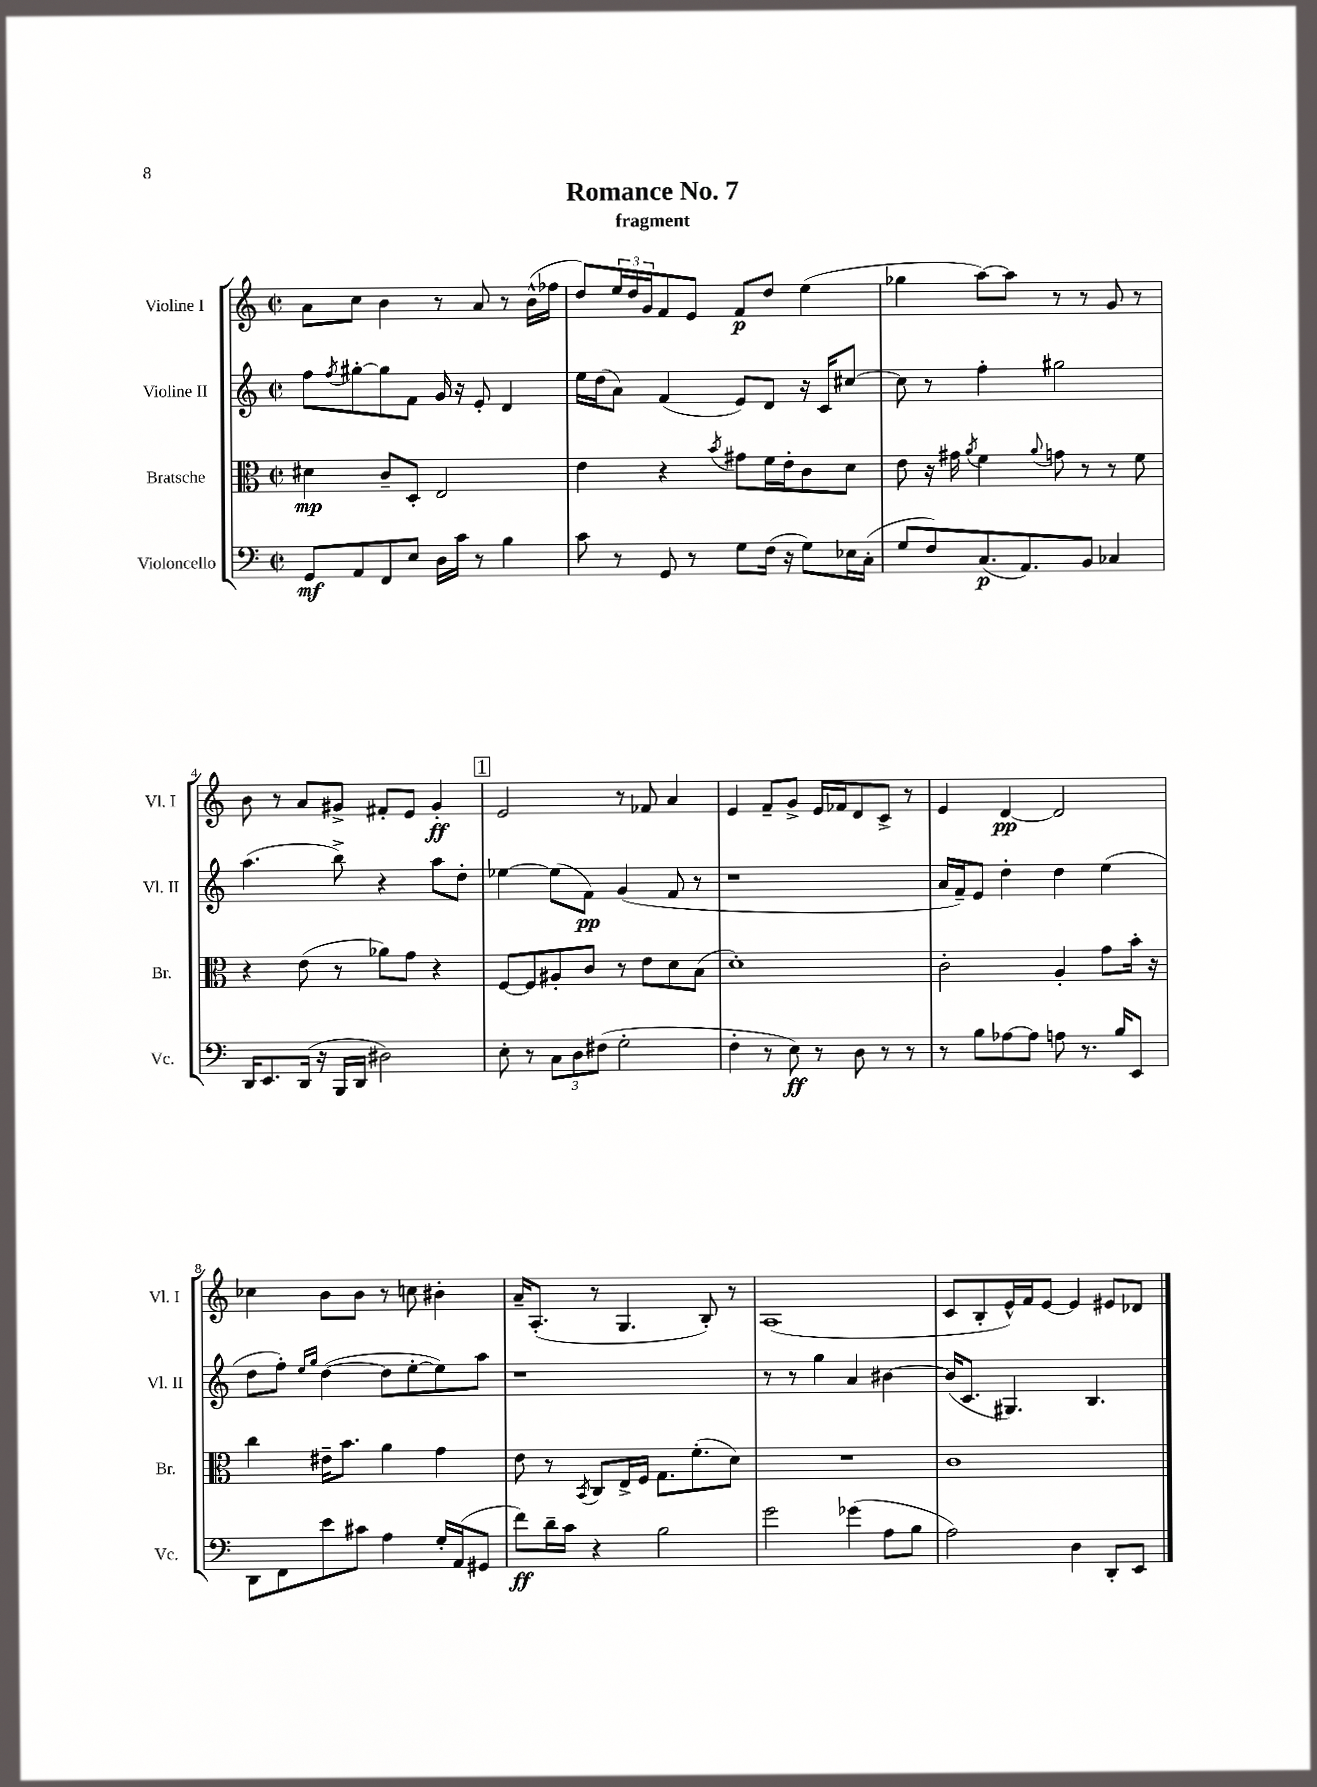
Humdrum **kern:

**kern	**kern	**kern	**kern
*staff4	*staff3	*staff2	*staff1
*clefF4	*clefC3	*clefG2	*clefG2
*k[]	*k[]	*k[]	*k[]
*M2/2	*M2/2	*M2/2	*M2/2
*met(c|)	*met(c|)	*met(c|)	*met(c|)
8GG/L	4d#\	8ff\L	8a\L
.	.	8qff/	.
8AA/	.	[8gg#'\	8cc\J
8FF/	8c~/L	8gg#\]	4b\
8E/J	8D'/J	8f\J	.
16D\LL	2E/	16g/	8r
16c\JJ	.	16r	.
8r	.	8e'/	8a/
4B\	.	4d/	8r
.	.	.	(16b^^\LL
.	.	.	16ff-\JJ
=	=	=	=
8c\	4e\	16ee\LL	8dd/L)
.	.	(16dd\J	.
8r	.	8a\J)	24ee/L
.	.	.	24dd/
.	.	.	24g/J
8GG/	4r	(4f/	8f/
8r	.	.	8e/J
.	8qb/	.	.
8G\L	8g#\L	8e/L)	8f/L
(16F\Jk	16f\L	8d/J	8dd/J
16r	16e'\J	.	.
8G\L)	8c\	16r	(4ee\
.	.	16c/LK	.
16E-\L	8d\J	[8cc#/J	.
(16C'\JJ	.	.	.
=	=	=	=
8G/L	8e\	8cc#\]	4gg-\
8F/)	16r	8r	.
.	16g#\	.	.
.	8qa/	.	.
(8.C/	4f\	4ff'\	[8aa\L)
.	.	.	8aa\]J
8.AA/)	.	.	.
.	8qqa/	.	.
.	8g\	2gg#\	8r
8BB/J	8r	.	8r
4C-/	8r	.	8g/
.	8f\	.	8r
=	=	=	=
16DD/LK	4r	(4.aa\	8b\
8.EE/	.	.	.
.	.	.	8r
(16DD/Jk	(8e\	.	8a/L
16r	.	.	.
16BBB/LL	8r	8bb^\)	8g#^/J
16DD/JJ	.	.	.
2D#\)	8a-\L)	4r	8f#'/L
.	8g\J	.	8e/J
.	4r	8aa\L	4g#'/
.	.	8dd'\J	.
=	=	=	=
8E'\	[8F/L	[4ee-\	2e/
8r	8F/]	.	.
12C\L	8A#'/	(8ee-\]L	.
12D\	.	.	.
.	8c/J	8f\J)	.
(12F#\J	.	.	.
2G'\	8r	(4g/	8r
.	8e\L	.	8f-/
.	8d\	8f/	4a/
.	(8B\J	8r	.
=	=	=	=
4F'\	1d')	1r	4e/
8r	.	.	8f~/L
8E\)	.	.	8g^/J
8r	.	.	16e/LL
.	.	.	16f-/J
8D\	.	.	8d/
8r	.	.	8c^/J
8r	.	.	8r
=	=	=	=
8r	2c'\	16a/LL	4e/
.	.	16f~/J)	.
8B\L	.	8e/J	.
[8A-\	.	4dd'\	[4d/
8A-\]J	.	.	.
8A\	4A'/	4dd\	2d/]
8.r	.	.	.
.	8g\L	(4ee\	.
16B/LK	.	.	.
8EE/J	16b'\Jk	.	.
.	16r	.	.
=	=	=	=
8DD\L	4cc\	8dd\L	4cc-\
8FF\	.	8ff'\J)	.
.	.	16qqee/LL	.
.	.	16qqgg/JJ	.
8e\	16e#~\LK	([4dd\	8b\L
.	8.b\J	.	.
8c#\J	.	.	8b\J
4A\	4a\	8dd\]L	8r
.	.	[8ee'\	8cc\
16G'/LL	4g\	8ee\])	4b#'\
(16AA/J	.	.	.
8GG#/J	.	8aa\J	.
=	=	=	=
8f\L)	8e\	1r	16a~/LK
.	.	.	(8.A'/J
16d~\L	8r	.	.
16c\JJ	.	.	.
.	8qBB/	.	.
4r	8C/L	.	8r
.	16E^/L	.	4.G/
.	16F/JJ	.	.
2B\	8.G\L	.	.
.	(8.f'\	.	.
.	.	.	8B'/)
.	8d\J)	.	8r
=	=	=	=
2g\	1r	8r	(1A
.	.	8r	.
.	.	4gg\	.
(4g-\	.	4a/	.
8A\L	.	[4b#\	.
8B\J	.	.	.
=	=	=	=
2A\)	1c	(16b#/]LK	8c/L
.	.	8.c/J	.
.	.	.	8B'/
.	.	4.G#/)	16e^^/L)
.	.	.	16f/J
.	.	.	[8e/J
4D\	.	.	4e/]
.	.	4.B/	.
8DD'/L	.	.	8e#/L
8EE/J	.	.	8d-/J
==	==	==	==
*-	*-	*-	*-
